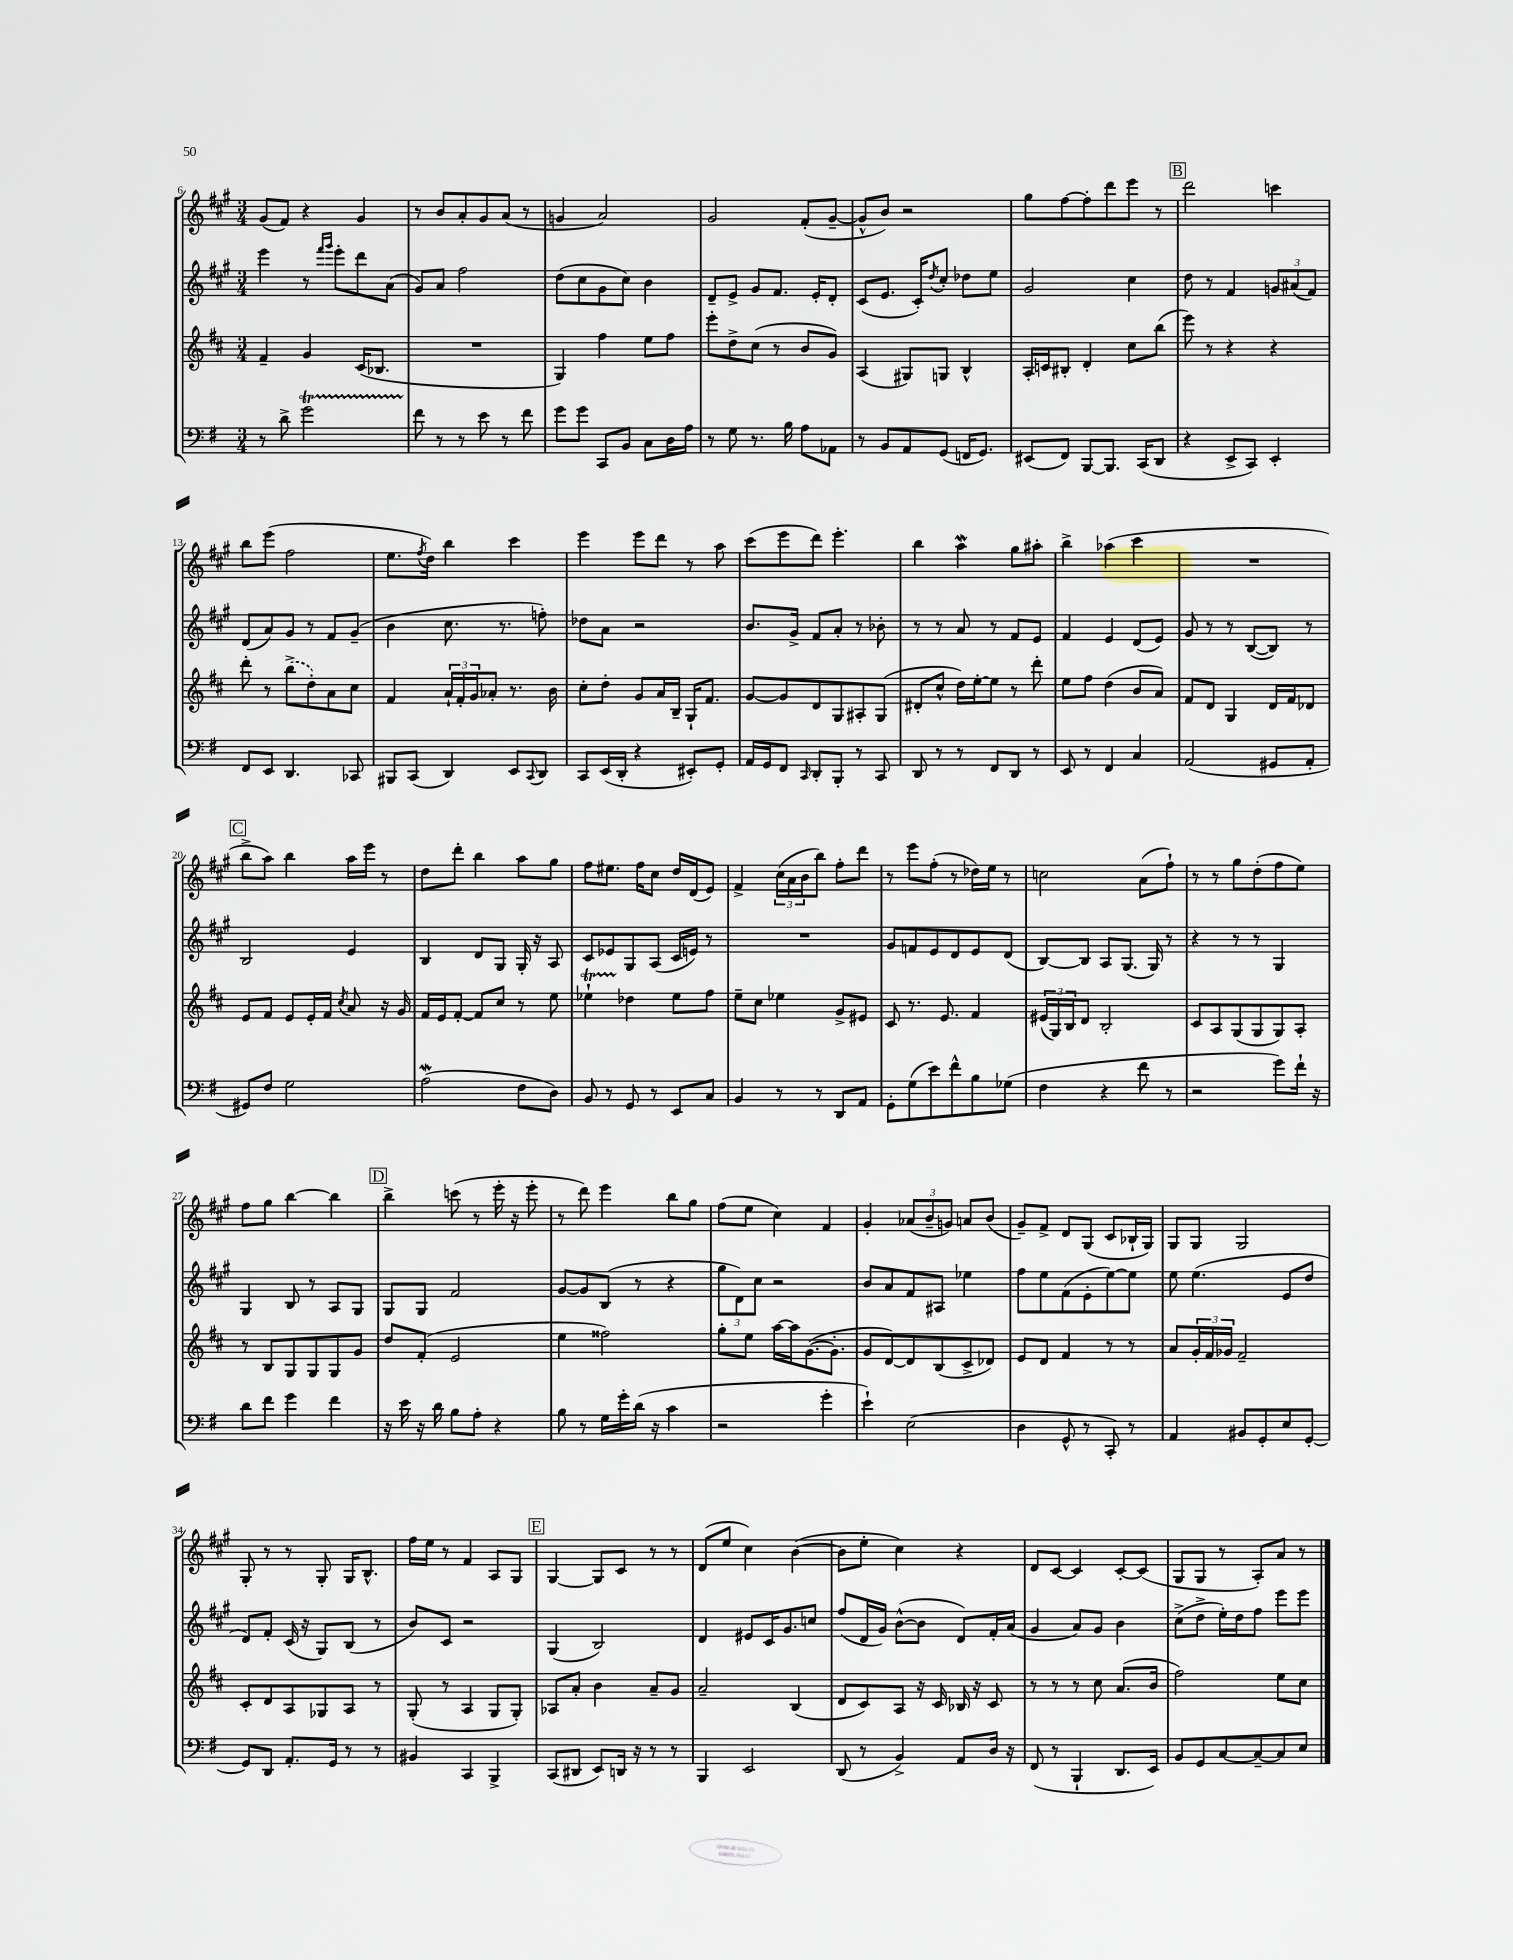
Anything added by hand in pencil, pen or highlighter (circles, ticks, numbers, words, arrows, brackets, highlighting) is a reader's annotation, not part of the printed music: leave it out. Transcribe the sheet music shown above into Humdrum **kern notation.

**kern	**kern	**kern	**kern
*part4	*part3	*part2	*part1
*staff4	*staff3	*staff2	*staff1
*clefF4	*clefG2	*clefG2	*clefG2
*k[f#]	*k[f#c#]	*k[f#c#g#]	*k[f#c#g#]
*M3/4	*M3/4	*M3/4	*M3/4
=6	=6	=6	=6
8r	4f#~/	4eee\	(8g#/L
8d^\	.	.	8f#/J)
2gT\	4g/	8r	4r
.	.	16qqfff#/LL	.
.	.	16qqggg#/JJ	.
.	.	8eee'\L	.
.	(16c#/KL	8ddd\	4g#/
.	8.B-X/J	.	.
.	.	(8a\J	.
=7	=7	=7	=7
8f#\	2.r	8g#/L)	8r
8r	.	8a/J	8b/L
8r	.	2ff#\	8a'/
8e\	.	.	8g#/
8r	.	.	(8a/J
8f#\	.	.	8r
=8	=8	=8	=8
8g\L	4G/)	(8dd\L	4gn/
8g\J	.	8cc#\	.
8CC/L	4ff#\	8g#\	2a/)
8BB/J	.	8cc#\J)	.
8C\L	8ee\L	4b\	.
16D\L	8ff#\J	.	.
16A\JJ	.	.	.
=9	=9	=9	=9
8r	8eee'\L	8d~/L	2g#/
8G\	8dd^\	8e^/J	.
8.r	(8cc#\J	8g#/L	.
.	8r	8.f#/J	.
16B\	.	.	.
8A\L	8b/L	.	(8f#'/L
.	.	16e'/KL	.
8AA-X\J	8g/J)	8d'/J	[8g#~/J
=10	=10	=10	=10
8r	(4A/	(8c#/L	8g#^^/L]
8BB/L	.	8.e/J	8b/J)
8AA/	8G#X/L)	.	2r
.	.	16c#'/KL)	.
.	.	8qdd/	.
(8GG/J	8Gn/J	8cc#'/J	.
16FFn/KL	4B^^/	8dd-X\L	.
8.GG/J)	.	.	.
.	.	8ee\J	.
=11	=11	=11	=11
(8EE#X/L	16A'/LL	2g#/	8gg#\L
.	16cn/J	.	.
8FF#/J)	8B#X'/J	.	[8ff#\
[8BBB/L	4d'/	.	8ff#'\]
8.BBB/J]	.	.	8ddd\
.	8cc#\L	4cc#\	8eee\J
(16CC/KL	.	.	.
8DD/J	(8bb\J	.	8r
!!LO:REH:place=s1:t=B
=12	=12	=12	=12
4r	8eee\)	8dd\	2ddd\
.	8r	8r	.
8EE^/L	4r	4f#/	.
8CC/J)	.	.	.
4EE'/	4r	12gn/L	4cccn\
.	.	(12a#X/	.
.	.	12f#/J)	.
!!LO:LB:g=z
=13	=13	=13	=13
8FF#/L	8ddd'\	(8d/L	8bb\L
8EE/J	8r	8a/)	(8eee\J
4.DD/	(8bb^\L	8g#/J	2ff#\
.	8dd'\)	8r	.
.	8a\	8f#/L	.
8CC-X/	8cc#\J	(8g#~/J	.
=14	=14	=14	=14
8BBB#X/L	4f#/	4b\	8.ee\L
(8CC/J	.	.	.
.	.	.	8qff#/
.	.	.	16dd\Jk)
4DD/)	24a`/LL	8.cc#\	4bb\
.	24f#'/	.	.
.	24g/J	.	.
.	8a-X'/J	.	.
.	.	8.r	.
8EE/L	8.r	.	4ccc#\
8qqCC/	.	.	.
8DD/J	.	8ffn'\)	.
.	16b\	.	.
=15	=15	=15	=15
8CC/L	8cc#'\L	8dd-X\L	4eee\
(16EE/L	8dd'\J	8a\J	.
16DD'/JJ	.	.	.
4r	8g/L	2r	8eee\L
.	16a/L	.	8ddd\J
.	16B~/JJ	.	.
8EE#X'/L)	16G`/KL	.	8r
.	8.f#/J	.	.
8GG'/J	.	.	8aa\
=16	=16	=16	=16
16AA/LL	[8g/L	8.b/L	(8ccc#\L
16GG/J	.	.	.
8FF#/J	8g/]	.	8eee\
.	.	16g#^/Jk	.
16qqCC/	.	.	.
8DD'/L	8d/	8f#/L	8ddd\J)
8BBB'/J	8G/	8a'/J	4.eee'\
8r	8A#X'/	8r	.
8CC/	(8G/J	8b-X'\	.
=17	=17	=17	=17
8DD/	8d#X'/L	8r	4bb\
8r	8cc#^^/J	8r	.
8r	16dd\LL)	8a/	4aaw\
.	[16ee'\J	.	.
8FF#/L	8ee\J]	8r	.
8DD/J	8r	8f#/L	8gg#\L
8r	8ddd'\	8e/J	8aa#X'\J
=18	=18	=18	=18
8EE/	8ee\L	4f#/	4bb^\
8r	8ff#\J	.	.
4FF#/	(4dd\	4e/	(4aa-X\
4C/	8b/L	(8d/L	4ccc#\
.	8a/J)	8e/J)	.
=19	=19	=19	=19
(2AA/	8f#/L	8g#/	2.r
.	8d/J	8r	.
.	4G/	8r	.
.	.	([8B/L	.
8GG#X/L	16d/LL	8B/J])	.
.	16f#/J	.	.
8AA'/J	8d-X/J	8r	.
!!LO:LB:g=z
!!LO:REH:place=s1:t=C
=20	=20	=20	=20
8GG#X/L)	8e/L	2B/	8bb^\L
8F#/J	8f#/J	.	8aa\J)
2G\	8e/L	.	4bb\
.	16e'/L	.	.
.	16f#/JJ	.	.
.	8qcc#/	.	.
.	8a/	4e/	16aa\LL
.	.	.	16eee\JJ
.	16r	.	8r
.	16g/	.	.
=21	=21	=21	=21
(2AW\	16f#/LL	4B/	8dd\L
.	16e/J	.	.
.	[8f#'/J	.	8ddd'\J
.	8f#/L]	8d/L	4bb\
.	8cc#/J	8G#/J	.
8F#\L	8r	16G#'/	8aa\L
.	.	16r	.
8D\J)	8ee\	8A/	8gg#\J
=22	=22	=22	=22
8BB/	4ee-XT`\	8c#/L	8ff#\L
8r	.	8e-X/	8.ee#X\J
8GG/	4dd-X\	8G#/	.
.	.	.	16ff#\KL
8r	.	(8A/J	8cc#\J
8EE/L	8ee-\L	16c#/LL	16dd/LL
.	.	16en/JJ)	(16d/J
8C/J	8ff#\J	8r	8e/J)
=23	=23	=23	=23
4BB/	8ee~\L	2.r	4f#^/
.	8cc#\J	.	.
8r	4ee-X\	.	(24cc#\LL
.	.	.	24a\
.	.	.	24b\J
8r	.	.	8bb\J)
8DD/L	8g^/L	.	8ff#'\L
8AA/J	8e#X/J	.	8ddd\J
=24	=24	=24	=24
8GG'\L	8c#/	8g#/L	8r
(8G\	8.r	8fn/	8eee\L
8e\)	.	8e/	(8ff#'\J
.	8.e/	.	.
8f#^^\	.	8d/	8r
8B\	4f#/	8e/	16dd-X\LL)
.	.	.	16ee\JJ
(8G-X\J	.	(8d/J	8r
=25	=25	=25	=25
4F#\	(24e#X/LL	[8B/L)	2ccn\
.	24G/)	.	.
.	24B/J	.	.
.	8d/J	8B/J]	.
4r	2B'/	8A/L	.
.	.	(8.G#/J	.
8f#\	.	.	(8a\L
.	.	16G#/)	.
8r	.	8r	8ff#`\J)
=26	=26	=26	=26
2r	8c#/L	4r	8r
.	8A/	.	8r
.	(8G/	8r	8gg#\L
.	8G/	8r	(8dd'\
8g\L)	8G/)	4G#/	8ff#\
16f#`\Jk	8A'/J	.	8ee\J)
16r	.	.	.
!!LO:LB:g=z
=27	=27	=27	=27
8d\L	8r	4G#/	8ff#\L
8f#\J	8B/L	.	8gg#\J
4g\	8G/	8B/	[4bb\
.	8G/	8r	.
4f#\	8G/	8A/L	4bb\]
.	8g/J	8G#/J	.
!!LO:REH:place=s1:t=D
=28	=28	=28	=28
16r	8dd/L	8G#/L	4bb^\
16e\	.	.	.
16r	(8f#'/J	8G#/J	.
16d\	.	.	.
8B\L	2e/	2f#/	(8cccn\
8A'\J	.	.	8r
4r	.	.	16eee'\
.	.	.	16r
.	.	.	8eee'\
=29	=29	=29	=29
8B\	4ee\	[8g#/L	8r
8r	.	8g#/]	8ddd\)
16G\LL	2ff##X\)	(8B/J	4eee\
16g'\	.	.	.
(16d\JJ	.	8r	.
16r	.	.	.
4c\	.	4r	8bb\L
.	.	.	8gg#\J
=30	=30	=30	=30
2r	8gg'\L	12gg#\L	(8ff#\L
.	.	12d\)	.
.	8ee\J	.	8ee\J
.	.	12cc#\J	.
.	[16aa\LL	2r	4cc#\)
.	16aa\J]	.	.
.	([8.g\	.	.
4g'\	.	.	4f#/
.	8.g'\J]	.	.
=31	=31	=31	=31
4e`\)	8g/L	8b/L	4g#'/
.	[8d/)	8a/	.
(2E\	8d/]	8f#/	(12a-X/L
.	.	.	12b~/
.	(8B/	8A#X/J	.
.	.	.	12gn/J)
.	8c#^/	4ee-X\	8an/L
.	8d-X/J)	.	(8b/J
=32	=32	=32	=32
4D\	8e/L	8ff#\L	8g#~/L)
.	8d/J	8ee\	8f#^/J
8GG^^/	4f#/	(8f#\	8d/L
8r	.	8e'\	(8G#/J
8CC'/)	8r	[8ee\)	8c#/L
8r	8r	8ee\J]	16B-X`/L
.	.	.	16G#/JJ)
=33	=33	=33	=33
4AA/	8a/L	8ee\	8G#/L
.	24g'/L	(4.ee\	8G#/J
.	24f#/	.	.
.	24g-X/JJ	.	.
8BB#X/L	2f#~/	.	2G#/
8GG'/	.	.	.
8E/	.	8e/L	.
[8GG'/J	.	8dd/J	.
!!LO:LB:g=z
=34	=34	=34	=34
8GG/L]	8c#'/L	8d/L)	8G#'/
8DD/J	8d/	8f#'/J	8r
8.AA'/L	8A/	(16c#/	8r
.	.	16r	.
.	8G-X/	8G#/L)	8G#'/
16GG/Jk	.	.	.
8r	8A/J	(8B/J	16G#/KL
.	.	.	8.B^^/J
8r	8r	8r	.
=35	=35	=35	=35
4BB#X/	(8G'/	8b/L)	16ff#\LL
.	.	.	16ee\JJ
.	8r	8c#/J	8r
4CC/	4A/	2r	4f#/
4BBB^/	8G/L	.	8A/L
.	8G'/J)	.	8G#/J
!!LO:REH:place=s1:t=E
=36	=36	=36	=36
(8CC/L	8A-X/L	(4G#/	[4G#/
8DD#X/J	8a'/J	.	.
8EE/L)	4b\	2B/)	8G#/L]
16DDn/Jk	.	.	8c#/J
16r	.	.	.
8r	8a~/L	.	8r
8r	8g/J	.	8r
=37	=37	=37	=37
4BBB/	2a~/	4d/	(8d/L
.	.	.	8ee/J
2EE/	.	8e#X/L	4cc#\)
.	.	16c#/K	.
.	.	8.g#/	.
.	(4B/	.	([4b\
.	.	8ccn/J	.
=38	=38	=38	=38
(8DD/	8d/L	(8ff#/L	8b\L]
8r	8c#/)	16d/L	8ee'\J
.	.	16g#/JJ)	.
4BB^/)	8A/J	([8b^^\L	4cc#\)
.	16r	8b\J]	.
.	16c#/	.	.
8AA/L	16B-X/	8d/L)	4r
.	16r	.	.
16D/Jk	8c#/	16f#'/L	.
16r	.	(16a/JJ	.
=39	=39	=39	=39
(8FF#/	8r	4g#/	8d/L
8r	8r	.	[8c#/J
4BBB`/	8r	8a/L)	4c#/]
.	8cc#\	8g#/J	.
8.DD/L	(8.a/L	4b\	[8c#'/L
.	.	.	(8c#/J]
16EE/Jk)	16b/Jk	.	.
=40	=40	=40	=40
8BB/L	2ff#\)	(8cc#^\L	8G#/L
8GG/	.	8dd^\J	8G#/J
[8C/	.	16ee'\LL)	8r
.	.	16dd\J	.
8C~/_	.	8ff#\J	8A'/L)
8C/]	8ee\L	8eee\L	8a/J
8E/J	8cc#\J	8eee\J	8r
==	==	==	==
*-	*-	*-	*-
